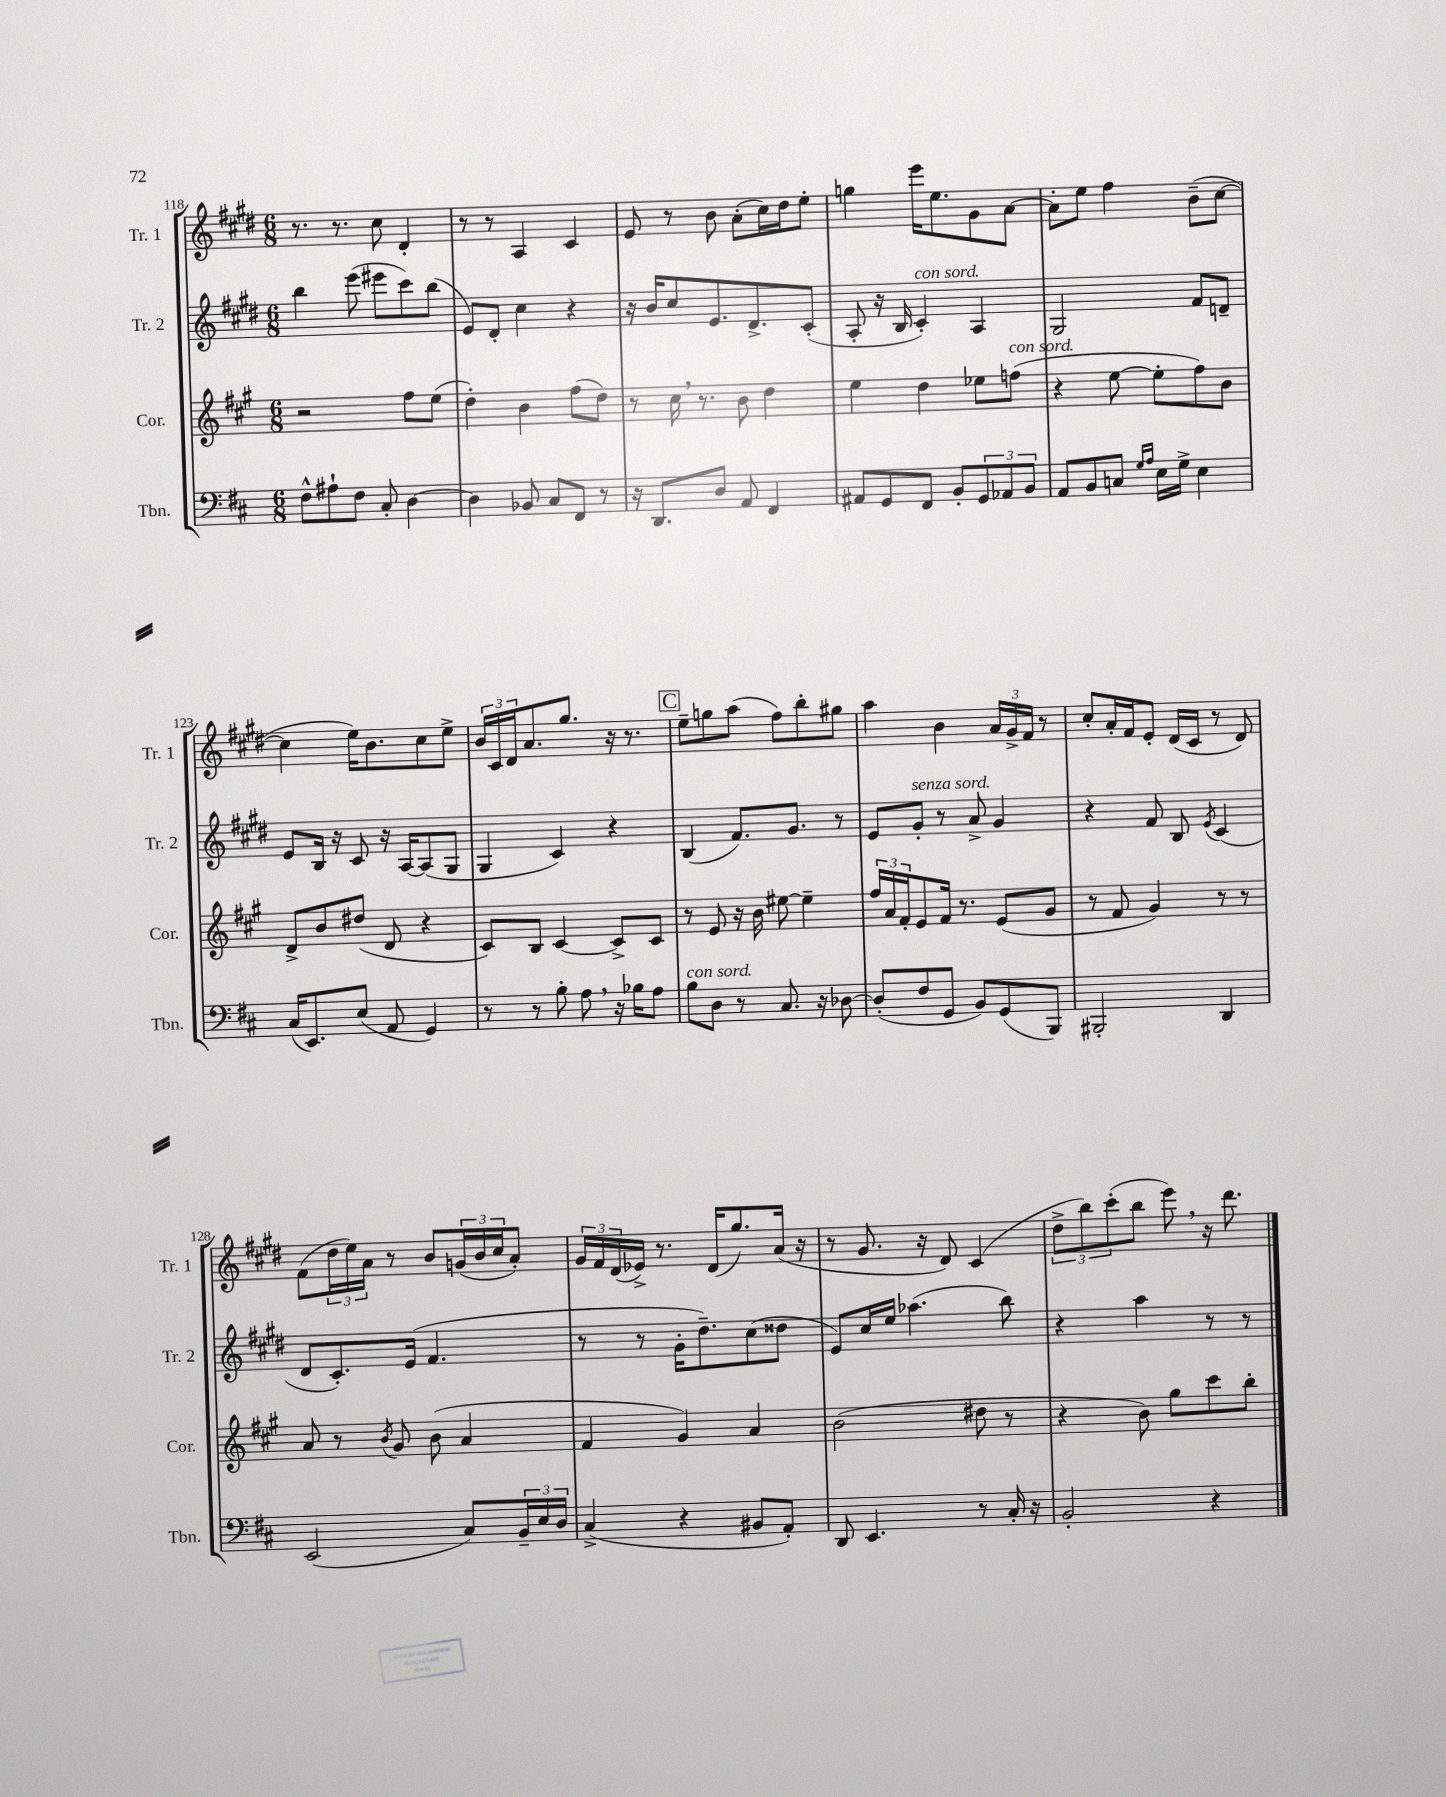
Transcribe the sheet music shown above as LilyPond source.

<<
\new StaffGroup <<
\new Staff = "s0" \with { instrumentName = "Tr. 1" shortInstrumentName = "Tr. 1" } {
    \clef treble \key e \major \numericTimeSignature \time 6/8
    r8. r8. cis''8 dis'4-. |
    r8 r8 a4 cis'4 |
    e'8 r8 b'8 a'8-.( cis''16) dis''16 e''8-. |
    g''4 e'''16 e''8. gis'8 a'8~ |
    a'8-. e''8 fis''4 b'8--( cis''8~ |
    cis''4 e''16) b'8. cis''8 e''8-> |
    \tuplet 3/2 { b'16 cis'16 dis'16 } a'8. gis''8. r16 r8. |
    \mark \markup { \box "C" } e''8-- g''8 a''8( fis''8) b''8-. gis''8 |
    a''4 b'4 \tuplet 3/2 { a'16 gis'16-> fis'16 } r8 |
    cis''8-. a'16-. fis'16 e'8-. dis'16( cis'16 r8 dis'8) |
    fis'8( \tuplet 3/2 { dis''16 e''16) a'16 } r8 b'8 \tuplet 3/2 { g'16( b'16 cis''16 } a'8-.) |
    \tuplet 3/2 { gis'16 fis'16 dis'16( } ees'16->) r8. dis'16( gis''8.) a'16( r16 |
    r8 gis'8. r16 dis'8) cis'4( |
    \tuplet 3/2 { dis''8-> b''8) cis'''8-.( } b''8 e'''8) \breathe r16 dis'''8. \bar "|." |
}
\new Staff = "s1" \with { instrumentName = "Tr. 2" shortInstrumentName = "Tr. 2" } {
    \clef treble \key e \major \numericTimeSignature \time 6/8
    b''4 e'''8( eis'''8 cis'''8) b''8( |
    e'8) dis'8-. cis''4 r4 |
    r16 b'16 cis''8 e'8. dis'8.-> cis'8-.( |
    a8-. r16 b16 cis'4-.^\markup { \italic "con sord." }) a4 |
    gis2 fis'8 d'8-- |
    e'8 b16 r16 cis'8 r16 a16~ a8( gis8 |
    gis4 cis'4) r4 |
    \mark \markup { \box "C" } b4( fis'8.) gis'8. r8 |
    e'8 gis'8-.^\markup { \italic "senza sord." } r8 a'8-> gis'4 |
    r4 fis'8 b8 \acciaccatura { e'8 } cis'4( |
    dis'8 cis'8.-.) e'16( fis'4. |
    r8 r8 gis'16-. dis''8.--) cis''8( disis''8 |
    e'8) cis''16 e''16 aes''4.( b''8) |
    r4 a''4 r8 r8 \bar "|." |
}
\new Staff = "s2" \with { instrumentName = "Cor." shortInstrumentName = "Cor." } {
    \clef treble \key a \major \numericTimeSignature \time 6/8
    r2 fis''8 e''8( |
    d''4-.) b'4 fis''8( d''8) |
    r8 cis''16 \breathe r8. b'8 d''4 |
    e''4 d''4 ees''8 f''8^\markup { \italic "con sord." }( |
    r4 e''8~ e''8-. fis''8) b'8 |
    d'8-> b'8 dis''8( d'8 r4 |
    cis'8) b8 cis'4~ cis'8-> cis'8 |
    \mark \markup { \box "C" } r8 e'8 r16 b'16 eis''8~ eis''4-- |
    \tuplet 3/2 { fis''16 a'16 fis'16-. } e'8 fis'16 r8. e'8( gis'8 |
    r8 fis'8 gis'4) r8 r8 |
    a'8 r8 \acciaccatura { b'8 } gis'8 b'8( a'4 |
    fis'4 gis'4) a'4 |
    b'2( dis''8 r8 |
    r4 b'8) gis''8 cis'''8 b''8-. \bar "|." |
}
\new Staff = "s3" \with { instrumentName = "Tbn." shortInstrumentName = "Tbn." } {
    \clef bass \key d \major \numericTimeSignature \time 6/8
    fis8-^ ais8-! fis8 cis8-. d4~ |
    d4 bes,8 cis8 fis,8 r8 |
    r16 d,8. d8 a,8 fis,4 |
    ais,8 g,8 fis,8 b,8-. \tuplet 3/2 { g,8 aes,8 b,8 } |
    a,8 b,8 c8 \grace { g16 a16 } e16 g16-> e4 |
    cis16( e,8.) e8( a,8 g,4) |
    r8 r8 b8-. a8 \breathe r16 bes16 a8 |
    \mark \markup { \box "C" } b8^\markup { \italic "con sord." } d8 r8 cis8. r16 des8~ |
    des8-.( fis8 g,8 b,8) g,8( b,,8) |
    bis,,2-. d,4 |
    e,2( cis8) \tuplet 3/2 { b,16-- e16 d16 } |
    cis4->( r4 bis,8 a,8-.) |
    d,8 e,4. r8 cis16-. r16 |
    b,2-. r4 \bar "|." |
}
>>
>>
\layout { \context { \Score currentBarNumber = #118 } }
